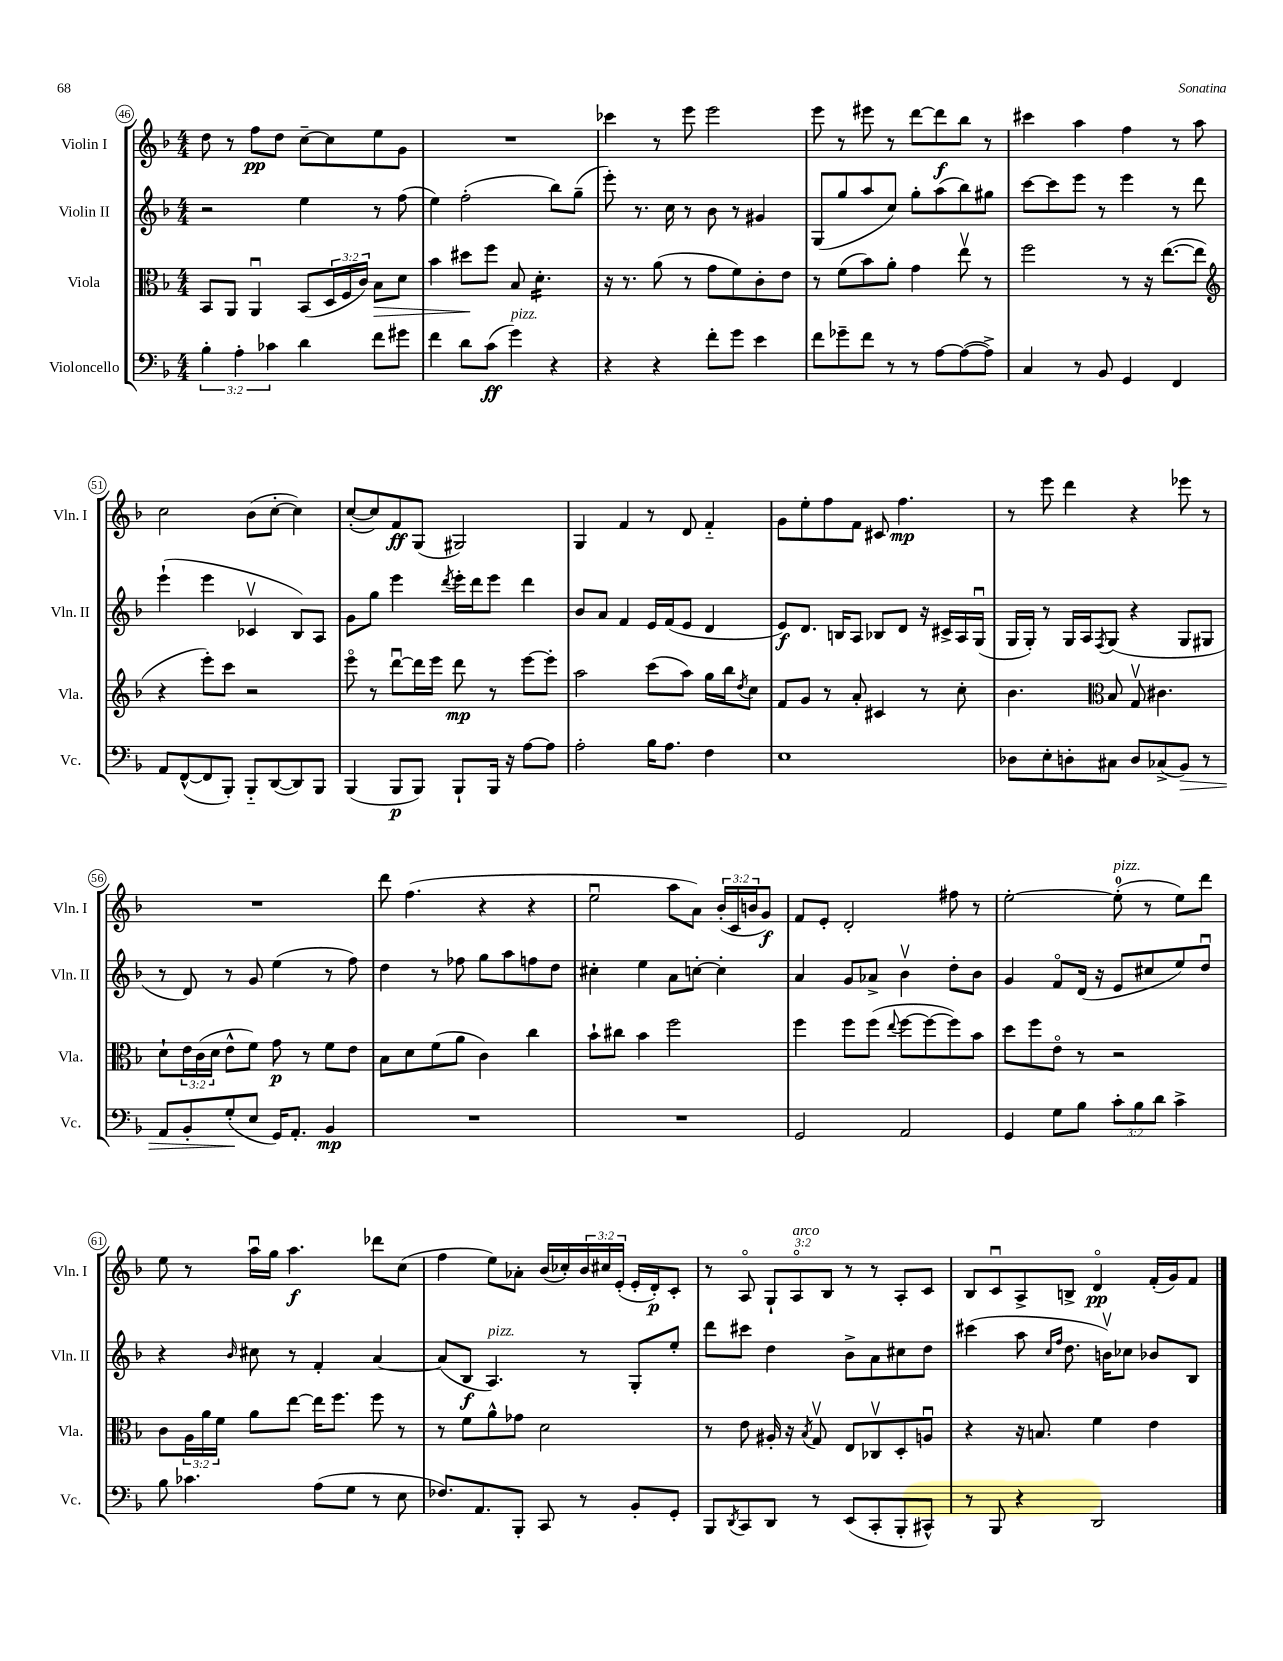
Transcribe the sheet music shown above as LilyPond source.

<<
\new StaffGroup <<
\new Staff = "s0" \with { instrumentName = "Violin I" shortInstrumentName = "Vln. I" } {
    \clef treble \key f \major \numericTimeSignature \time 4/4 \override Staff.TupletNumber.text = #tuplet-number::calc-fraction-text
    d''8 r8 f''8\pp d''8 c''8~-- c''8 e''8 g'8 |
    R1 |
    ces'''4 r8 e'''8 e'''2 |
    e'''8 r8 eis'''8 r8 d'''8~ d'''8\f bes''8 r8 |
    cis'''4 a''4 f''4 r8 a''8 |
    c''2 bes'8( c''8~-. c''4) |
    c''8~-.( c''8) f'8\ff g8( gis2) |
    g4 f'4 r8 d'8 f'4-_ |
    g'8 e''8-. f''8 f'8 cis'8 f''4.\mp |
    r8 e'''8 d'''4 r4 ees'''8 r8 |
    R1 |
    d'''8 f''4.( r4 r4 |
    e''2\downbow a''8 a'8) \tuplet 3/2 { bes'16-.( c'16 b'16 } g'8\f) |
    f'8 e'8-. d'2-. fis''8 r8 |
    e''2~-. e''8-0-.^\markup { \italic "pizz." }( r8 e''8) d'''8 |
    e''8 r8 a''16\downbow g''16 a''4.\f des'''8 c''8( |
    f''4 e''8) aes'8-. bes'16( ces''16-.) \tuplet 3/2 { bes'16 cis''16 e'16-.( } e'16-. d'16-.\p) c'8-. |
    r8 a8\flageolet \tuplet 3/2 { g8-! a8\flageolet^\markup { \italic "arco" } bes8 } r8 r8 a8-. c'8 |
    bes8 c'8\downbow a8-> b8-> d'4\flageolet\pp f'16-.( g'16) f'8 \bar "|." |
}
\new Staff = "s1" \with { instrumentName = "Violin II" shortInstrumentName = "Vln. II" } {
    \clef treble \key f \major \numericTimeSignature \time 4/4
    r2 e''4 r8 f''8( |
    e''4) f''2-.( bes''8) g''8--( |
    e'''8-.) r8. c''16 r8 bes'8 r8 gis'4 |
    g8( g''8 a''8 c''8) g''8-. a''8( bes''8) gis''8 |
    c'''8~ c'''8 e'''8 r8 e'''4 r8 d'''8 |
    e'''4-!( e'''4 ces'4\upbow bes8) a8 |
    g'8 g''8 e'''4 \acciaccatura { d'''8 } e'''16-. d'''16 e'''8 d'''4 |
    bes'8 a'8 f'4 e'16 f'16( e'8 d'4 |
    e'8\f) d'8. b16 a8 bes8 d'8 r16 cis'16-> a16 g16\downbow( |
    g16 g16-.) r8 g16 a16 \acciaccatura { f8 } g8( r4 g8 gis8 |
    r8 d'8) r8 g'8 e''4( r8 f''8) |
    d''4 r8 fes''8 g''8 a''8 f''8 d''8 |
    cis''4-. e''4 a'8 c''8~-. c''4-. |
    a'4 g'8 aes'8-> bes'4\upbow d''8-. bes'8 |
    g'4 f'8\flageolet d'16( r16 e'8 cis''8 e''8) d''8\downbow |
    r4 \grace { bes'16 } cis''8 r8 f'4-. a'4~ |
    a'8( bes8\f a4.^\markup { \italic "pizz." }) r8 g8-. e''8-. |
    d'''8 cis'''8 d''4 bes'8-> a'8 cis''8 d''8 |
    cis'''4( a''8 \grace { c''16 f''16 } d''8. b'16\upbow) ces''8 bes'8 bes8 \bar "|." |
}
\new Staff = "s2" \with { instrumentName = "Viola" shortInstrumentName = "Vla." } {
    \clef alto \key f \major \numericTimeSignature \time 4/4 \override Staff.TupletNumber.text = #tuplet-number::calc-fraction-text
    bes,8 a,8 a,4\downbow bes,8( \tuplet 3/2 { d16 f16 c'16) } bes8\> d'8 |
    bes'4 dis''8\! f''8 bes8 d'4.:16-. |
    r16 r8. a'8( r8 g'8 f'8) c'8-. e'8 |
    r8 f'8( bes'8) a'8-. g'4 e''8\upbow r8 |
    f''2 r8 r16 e''8.~( e''8 |
    \clef treble r4 e'''8-.) c'''8 r2 |
    e'''8\flageolet r8 d'''8~\downbow d'''16 e'''16 d'''8\mp r8 e'''8~ e'''8-. |
    a''2 c'''8( a''8) g''16 bes''16 \acciaccatura { d''8 } c''8 |
    f'8 g'8 r8 a'8-. cis'4 r8 c''8-. |
    bes'4. \clef alto bes8 g8\upbow cis'4. |
    d'8-! \tuplet 3/2 { e'16 c'16( d'16 } e'8-^ f'8) g'8\p r8 f'8 e'8 |
    bes8 d'8 f'8( a'8 c'4) c''4 |
    bes'8-! cis''8 bes'4 f''2 |
    f''4 f''8 f''8( \appoggiatura { e''8 } f''8~ f''8~ f''8) bes'8 |
    d''8 f''8 e'8\flageolet r8 r2 |
    c'8 \tuplet 3/2 { a16 a'16 f'16 } a'8 e''8~ e''16 f''8. f''8 r8 |
    r8 f'8 a'8-^ ges'8 d'2 |
    r8 e'8 ais16-. r16 \acciaccatura { bes8 } g8\upbow e8 ces8\upbow d8-. a8\downbow |
    r4 r16 b8. f'4 e'4 \bar "|." |
}
\new Staff = "s3" \with { instrumentName = "Violoncello" shortInstrumentName = "Vc." } {
    \clef bass \key f \major \numericTimeSignature \time 4/4 \override Staff.TupletNumber.text = #tuplet-number::calc-fraction-text
    \tuplet 3/2 { bes4-. a4-. ces'4 } d'4 f'8 gis'8 |
    f'4 d'8 c'8\ff( g'4^\markup { \italic "pizz." }) r4 |
    r4 r4 f'8-. g'8 e'4 |
    f'8 ges'8-- f'8 r8 r8 a8~ a8~( a8->) |
    c4 r8 bes,8 g,4 f,4 |
    a,8 f,8~-^( f,8 bes,,8-.) bes,,8-_ d,8~( d,8) bes,,8 |
    bes,,4( bes,,8\p bes,,8) bes,,8-! bes,,16 r16 a8~ a8 |
    a2-. bes16 a8. f4 |
    e1 |
    des8 e8-. d8-. cis8 d8 ces8->( bes,8\>) r8 |
    a,8 bes,8-. g8-.\!( e8 g,16) a,8.-. bes,4\mp |
    R1 |
    R1 |
    g,2 a,2 |
    g,4 g8 bes8 \tuplet 3/2 { c'8-. bes8 d'8 } c'4-> |
    bes8 ces'4. a8( g8 r8 e8 |
    fes8.) a,8. bes,,8-. c,8 r8 bes,8-. g,8-. |
    bes,,8 \acciaccatura { d,8 } c,8 d,8 r8 e,8( c,8-. bes,,8-. cis,8-^) |
    r8 bes,,8 r4 d,2 \bar "|." |
}
>>
>>
\layout { \context { \Score currentBarNumber = #46 \override BarNumber.stencil = #(make-stencil-circler 0.1 0.3 ly:text-interface::print) } }
